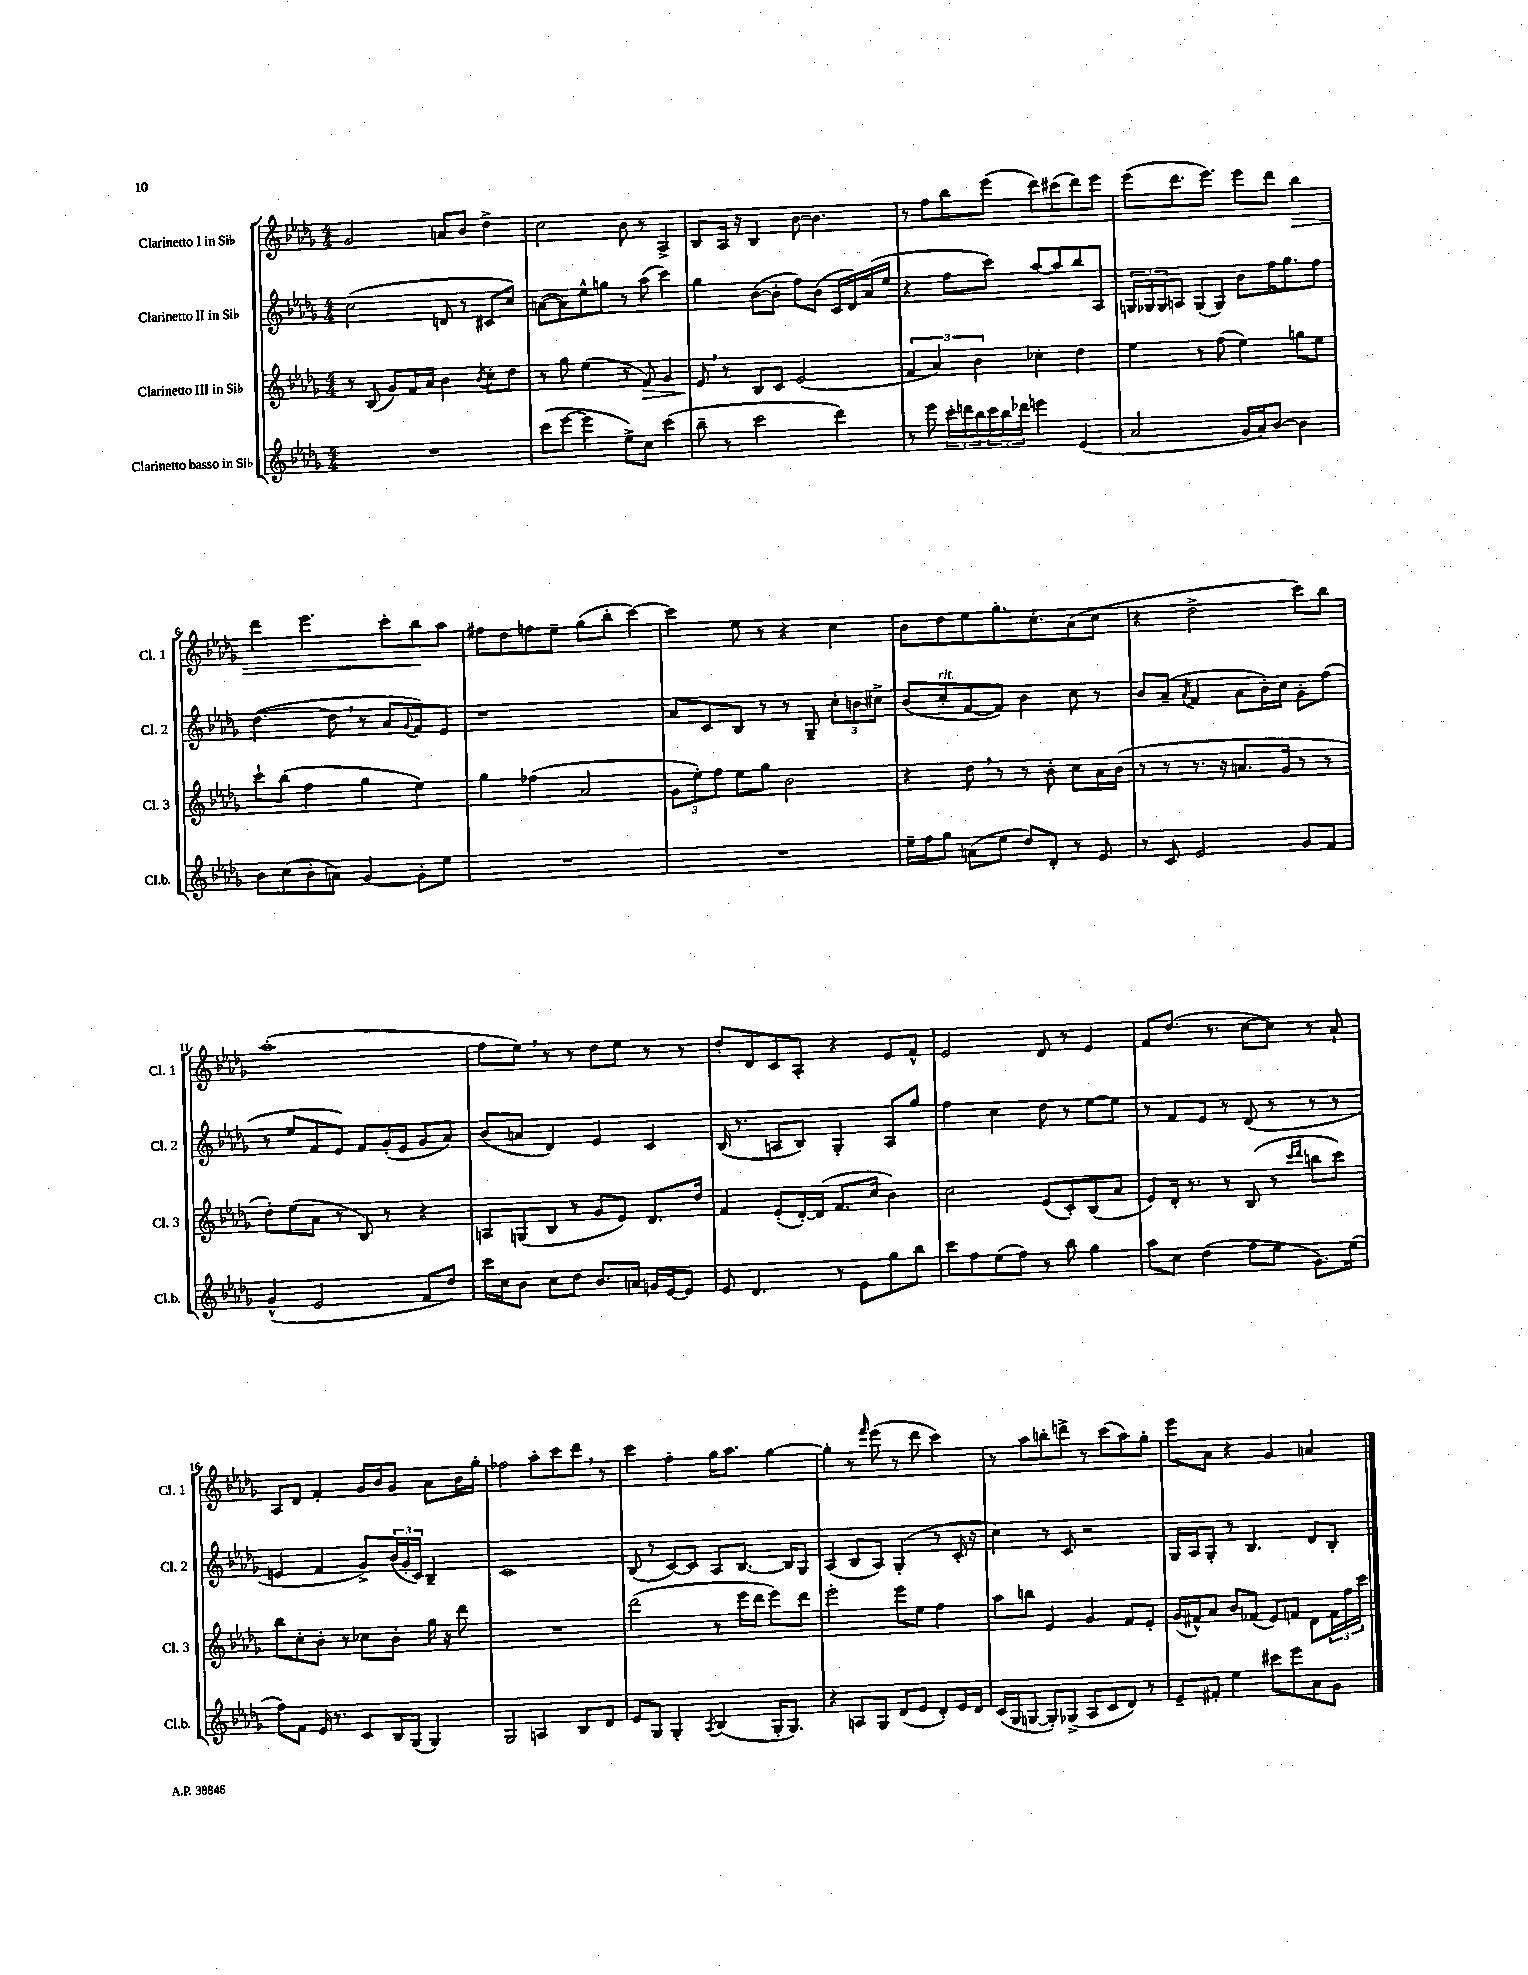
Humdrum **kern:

**kern	**kern	**kern	**kern
*staff4	*staff3	*staff2	*staff1
*clefG2	*clefG2	*clefG2	*clefG2
*k[b-e-a-d-g-]	*k[b-e-a-d-g-]	*k[b-e-a-d-g-]	*k[b-e-a-d-g-]
*M4/4	*M4/4	*M4/4	*M4/4
1r	8r	(2cc	2g-
.	(8B-	.	.
.	8g-)	.	.
.	16f	.	.
.	16a-	.	.
.	4b-	8d	8a
.	.	8r	8b-
.	8qb-	.	.
.	8cc'	8c#	4dd-^
.	8dd-	8cc)	.
=	=	=	=
(8ccc	8r	([8a	2cc
[8eee-	8gg-	8a])	.
4eee-]	(4ee-	8ee-^^	.
.	.	8gg	.
8ee-^)	8r	8r	8b-
8cc	8f)	(8aa-	8r
(4ccc	4g-	4ccc)	4A-^
=	=	=	=
8bb-~	8e-	4gg-	8B-
8r	8r	.	16A-
.	.	.	16r
2ccc	8B-	([8b-	4B-
.	8c	8b-']	.
.	(2e-	8ff)	[8b-
.	.	(8b-	4.b-]
4ddd-)	.	16c	.
.	.	16d-)	.
.	.	(16a-	.
.	.	16ee-	.
=	=	=	=
8r	6f	4r	8r
8eee-	.	.	8ff
.	6a-)	.	.
24ccc'	.	8ff	8bb-
24ddd	.	.	.
24bb-	6b-	.	.
24ccc	.	8ccc)	(8eee-
24bb-	.	.	.
24ddd-	.	.	.
4eee	4cc-'	[8aa-	8ddd-)
.	.	8aa-]	(8ccc#
(4e-	4dd-	8bb-	8ddd-)
.	.	8A-	8eee-
=	=	=	=
2a-	4ee-	24G	(8eee-
.	.	24G-	.
.	.	24G-	.
.	.	8A	8.ddd-
.	8r	(8G-	.
.	.	.	8.eee-)
.	(8ff	8G-)	.
16g-	4ee-)	8b-	8eee-
16a-)	.	.	.
[8b-	.	16ff	8ddd-
.	.	8.gg-	.
4b-]	8gg	.	4bb-
.	8ee-	8ff	.
=	=	=	=
8b-	8ccc`	([4.dd-	4ddd-
(8cc	(8bb-	.	.
8b-'	4ff	.	4.eee-
8a)	.	8dd-]	.
[4g-	4gg-	8r	.
.	.	8a-	8ccc'
.	.	8qqg-	.
8g-']	4ee-)	8f)	8bb-
8ee-	.	8e-	8aa-
=	=	=	=
1r	4gg-	1r	8ff#
.	.	.	8dd-
.	(4ff-	.	8ff
.	.	.	8ee-~
.	2a-	.	(8gg-
.	.	.	8bb-'
.	.	.	[4ccc)
=	=	=	=
1r	12g-	8a-	4ccc]
.	12ee-')	.	.
.	.	8c	.
.	12ff	.	.
.	8ee-	8B-	8ee-
.	8gg-	8r	8r
.	2b-	8r	4r
.	.	8G-~	.
.	.	12cc'	4cc
.	.	12b	.
.	.	12cc#^	.
=	=	=	=
16ee-~	4r	(8b-	8b-
16ff	.	.	.
8gg-	.	8cc'	8dd-
(8a	8dd-	[8f	8ee-
8ee-	8r	8f])	8.gg-'
8dd-)	8r	4b-	.
.	.	.	8.cc'
8d-'	8b-'	.	.
8r	8cc	8cc	(8a-
8e-	16a-	8r	8cc
.	(16b-	.	.
=	=	=	=
8r	8r	8b-	4r
8c	8r	(8a-~	.
.	.	8qa-	.
2e-	8.r	4f	2dd-^
.	16r	.	.
.	8.a	8a-	.
.	.	16b-')	.
.	16g-	16cc	.
8g-	8r	8g-'	8ccc)
8f	8r	(8ff	8bb-
=	=	=	=
(4g-^^	8dd-')	8r	(1aa-'
.	(8ee-	8ee-	.
2e-	8a-	8f	.
.	8r	8e-)	.
.	8B-)	8f	.
.	8r	(16g-'	.
.	.	16e-	.
8f	4r	8g-	.
8dd-)	.	8a-)	.
=	=	=	=
16ccc	8A	(8b-	8ff
16cc	.	.	.
8b-	(8G	8a	8ee-)
8cc	8B-	4d-)	8r
8dd-	8r	.	8r
8.b-	8g-	4e-	8dd-
.	8e-)	.	8ee-
16a	.	.	.
16g	8.d-	4c	8r
[16e-	.	.	.
8e-]	.	.	8r
.	16dd-	.	.
=	=	=	=
8e-	4f	(16B-	8dd-'
.	.	8.r	.
4.d-	.	.	8d-
.	(8e-'	8A	8c
.	[16d-')	8B-)	8A-'
.	(16d-]	.	.
8r	8.f	4G-'	4r
8e-	.	.	.
.	16cc	.	.
8gg-	4b-)	8A	8e-
8bb-	.	8gg-	8f^^
=	=	=	=
8ccc	2cc	4ff	2e-
8ff	.	.	.
(8ee-	.	4cc	.
8ff)	.	.	.
8r	(8e-	8dd-	8d-
8bb-	8c')	8r	8r
4gg-	(8B-	[8ee-	4e-
.	8a-	8ee-]	.
=	=	=	=
8aa-	8e-)	8r	8f
8cc	16d-'	8f	(8.dd-
.	8.r	.	.
(4dd-	.	8e-	.
.	.	.	8.r
.	8r	8r	.
8ff	(8B-	(8d-	[8cc
8ee-	8r	8r	8cc])
.	16qqccc	.	.
.	16qqddd-	.	.
8.g-)	8bb	8r	8r
.	8ccc)	8r	8a-`
(16ee-	.	.	.
=	=	=	=
8ff)	8bb-	4e	8A-
8f	8cc'	.	8d-
16e-	8b-'	4f	4f'
8.r	.	.	.
.	8r	.	.
8c	8cc-	8g-^)	16g-
.	.	.	16b-
16B-	8b-'	(24b-	8g-
.	.	24g-'	.
(16G-	.	.	.
.	.	24c)	.
4G-)	16gg-	4B-~	8a-
.	16r	.	.
.	8ddd-	.	16b-
.	.	.	16gg-'
=	=	=	=
2G-	1r	1c	2ff-
4A	.	.	8aa-'
.	.	.	8ccc
8B-	.	.	8ddd-
8d-	.	.	8r
=	=	=	=
8e-	(2ddd-	(8B-	4ccc
8G-	.	8r	.
4G-'	.	[8c)	4ff'
.	.	8c]	.
8qA-	.	.	.
(4B-	8r	8A-	16gg-
.	.	.	8.aa-
.	16eee-	[8.B-	.
.	16ddd-	.	.
16G-'	8eee-)	.	[4gg-
8.G-)	.	16B-]	.
.	8ddd-	8G-	.
=	=	=	=
4r	2eee-'	(4A-	4gg-']
8A	.	8B-	8r
.	.	.	16qqfff
8G-	.	8A-)	(8eee-
(8d-	8eee-	(4G-'	8r
8e-	8ee-	.	8ddd-
8d-')	4ff	8r	4ccc)
16e-	.	16c'	.
16d-	.	16r	.
=	=	=	=
(16c	8aa-	4cc)	8r
16G-	.	.	.
[8G	8bb	.	8aa-
8G'])	4e-	8r	8bb'
(8G-^	.	8c	8ddd^
8A-	4g-	2r	8r
8c	.	.	(8ccc
8d-)	8f	.	8aa-)
8r	8e-'	.	8gg-'
=	=	=	=
8e-~	(16g-	16G-	8eee-
.	16f#^^)	16A-	.
8f#'	8a-	8G-'	8a-
4ee-	8b-	8r	4r
.	(8f-	4.B-	.
8ccc#	8e-)	.	4g-
8eee-	8f	.	.
8a-	8d-	8d-	4a
8g-	24f	8B-'	.
.	24ff	.	.
.	24ccc	.	.
==	==	==	==
*-	*-	*-	*-
